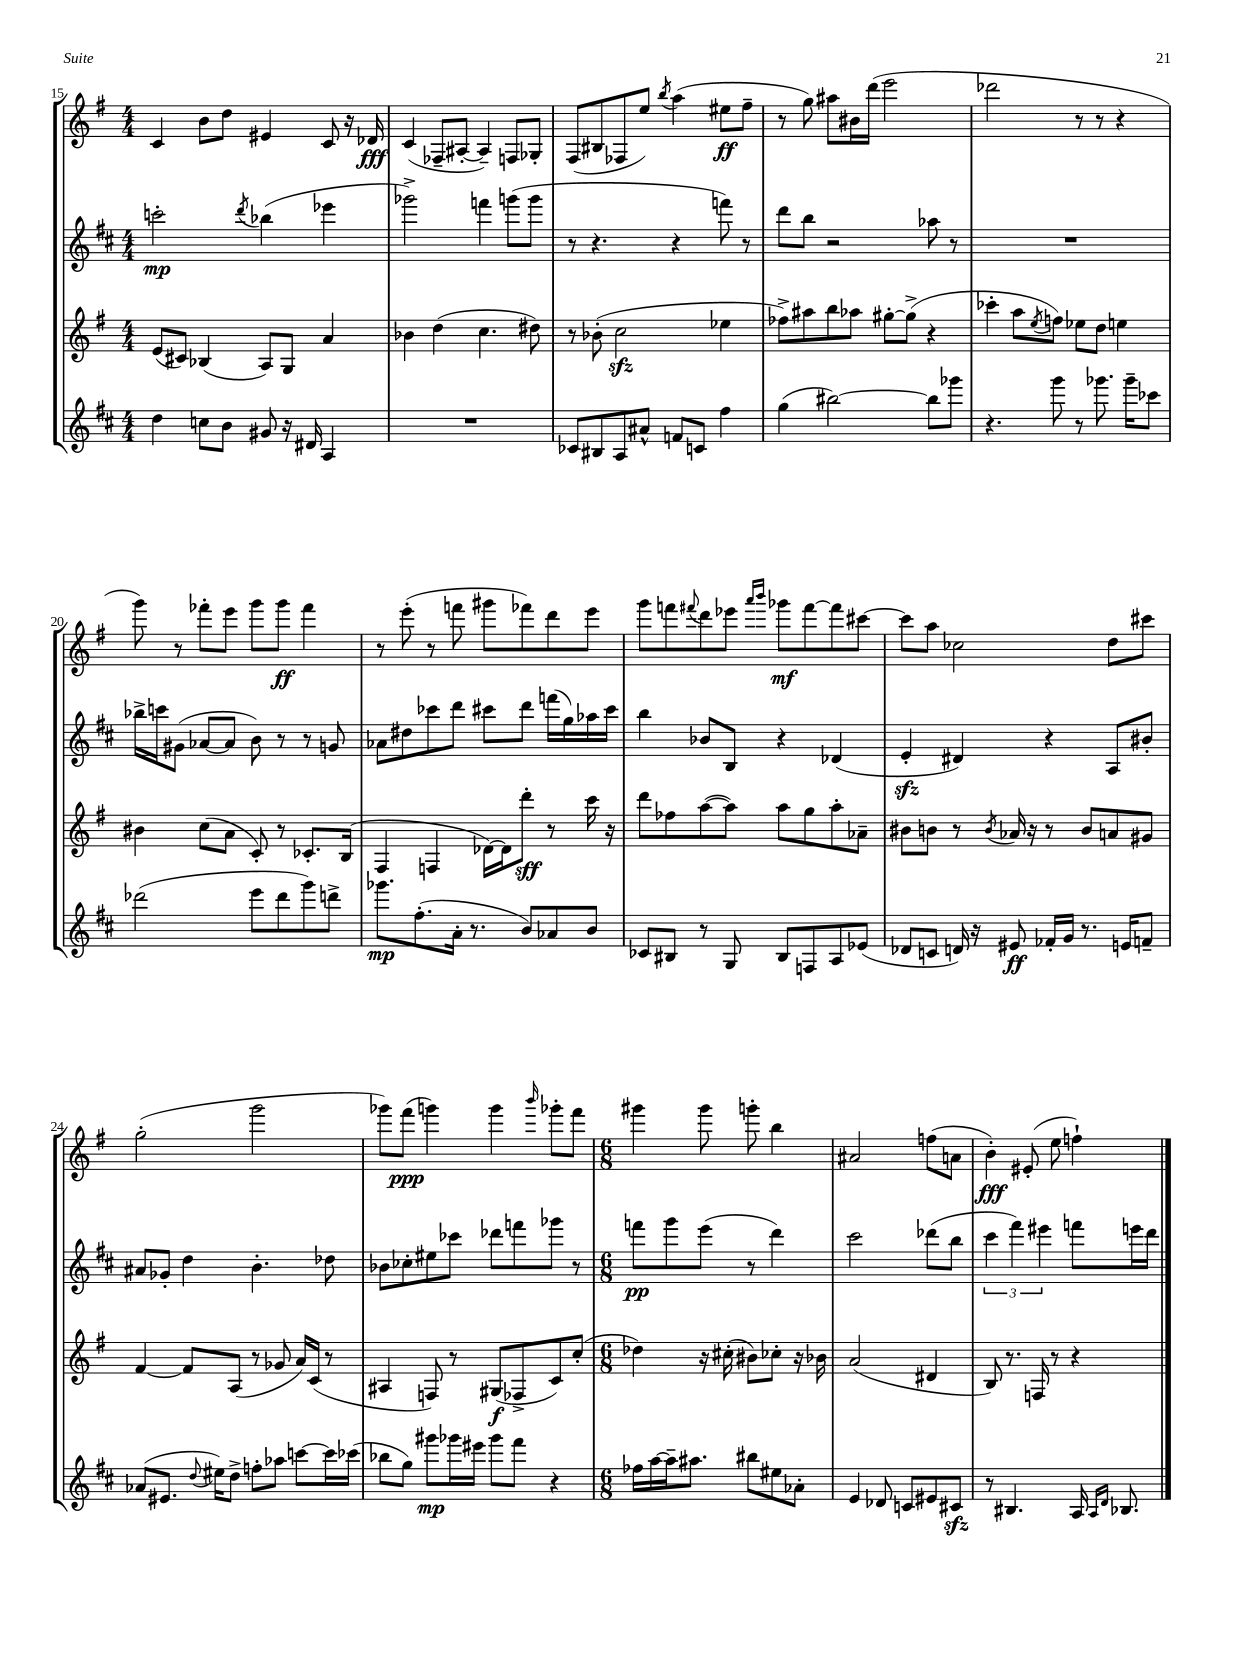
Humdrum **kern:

**kern	**kern	**kern	**kern
*staff4	*staff3	*staff2	*staff1
*clefG2	*clefG2	*clefG2	*clefG2
*k[f#c#]	*k[f#]	*k[f#c#]	*k[f#]
*M4/4	*M4/4	*M4/4	*M4/4
4dd	(8e	2ccc'	4c
.	8c#)	.	.
8cc	(4B-	.	8b
8b	.	.	8dd
.	.	8qddd	.
8g#	8A)	(4bb-	4e#
16r	8G	.	.
16d#	.	.	.
4A	4a	4eee-	8c
.	.	.	16r
.	.	.	16d-
=	=	=	=
1r	4b-	2ggg-^)	(4c
.	(4dd	.	8F-~
.	.	.	[8A#'
.	4.cc	4fff	4A#~])
.	.	(8ggg	8F
.	8dd#)	8ggg	8G-'
=	=	=	=
8c-	8r	8r	(8F#
8B#	(8b-'	4.r	8B#
8A	2cc	.	8F-
8a#^^	.	.	8ee)
.	.	.	8qbb
8f	.	4r	(4aa
8c	.	.	.
4ff#	4ee-	8fff)	8ee#
.	.	8r	8ff#~
=	=	=	=
(4gg	8ff-^)	8ddd	8r
.	8aa#	8bb	8gg)
[2bb#)	8bb	2r	8aa#
.	8aa-	.	16b#
.	.	.	(16ddd
.	[8gg#'	.	2eee
.	(8gg#^]	.	.
8bb#]	4r	8aa-	.
8ggg-	.	8r	.
=	=	=	=
4.r	4ccc-'	1r	2ddd-
.	8aa	.	.
.	8qee	.	.
8ggg	8ff)	.	.
8r	8ee-	.	8r
8.ggg-	8dd	.	8r
.	4ee	.	4r
16ggg-~	.	.	.
8ccc-	.	.	.
=	=	=	=
(2ddd-	4b#	16bb-^	8ggg)
.	.	16ccc	.
.	.	(8g#	8r
.	(8cc	[8a-	8fff-'
.	8a	8a-]	8eee
8eee	8c')	8b)	8ggg
8ddd-	8r	8r	8ggg
8ggg)	8.c-'	8r	4fff-
8ddd^	.	8g	.
.	(16B	.	.
=	=	=	=
8.ggg-	4F#	8a-	8r
.	.	8dd#	(8eee'
(8.ff#'	.	.	.
.	4F	8ccc-	8r
16a'	.	8ddd	8fff
8.r	.	.	.
.	[16d-)	8ccc#	8ggg#
.	16d-]	.	.
8b)	8ddd'	8ddd	8fff-)
8a-	8r	(16fff	8ddd
.	.	16gg)	.
8b	16ccc	16aa-	8eee
.	16r	16ccc#	.
=	=	=	=
8c-	8ddd	4bb	8ggg
8B#	8ff-	.	8fff
.	.	.	8qqfff#
8r	([8aa	8b-	8ddd
8G	8aa])	8B	8eee-
.	.	.	16qqaaa
.	.	.	16qqbbb
8B#	8aa	4r	8ggg-
8F	8gg	.	[8fff#
8A	8aa'	(4d-	8fff#]
(8e-	8a-~	.	[8ccc#
=	=	=	=
8d-	8b#	4e'	8ccc#]
8c	8b	.	8aa
16d)	8r	4d#)	2cc-
16r	.	.	.
.	8qb	.	.
8e#	16a-	.	.
.	16r	.	.
16f-'	8r	4r	.
16g	.	.	.
8.r	8b	.	.
.	8a	8A	8dd
16e	.	.	.
8f~	8g#	8b#'	8ccc#
=	=	=	=
(8a-	[4f#	8a#	(2gg'
8.e#	.	8g-'	.
.	8f#]	4dd	.
8qqdd	.	.	.
16ee#)	.	.	.
8dd^	(8A	.	.
8ff'	8r	4.b'	2ggg
8aa-	8g-	.	.
[8ccc	16a)	.	.
.	(16c	.	.
16ccc]	8r	8dd-	.
(16ccc-	.	.	.
=	=	=	=
8bb-	4A#	8b-	8ggg-)
8gg)	.	8cc-'	(8fff#
8ggg#	8F)	8ee#	4ggg)
16ggg-	8r	8ccc-	.
16eee#	.	.	.
8ggg-	(8G#	8ddd-	4ggg
8fff#	8F-^	8fff	.
.	.	.	16qqbbb
4r	8c)	8ggg-	8ggg-'
.	(8cc'	8r	8fff#
=	=	=	=
*M6/8	*M6/8	*M6/8	*M6/8
16ff-	4dd-)	8fff	4ggg#
[16aa	.	.	.
16aa~]	.	8ggg	.
8.aa#	.	.	.
.	16r	(8eee	8ggg#
.	(16cc#'	.	.
8bb#	8b#)	8r	8ggg'
8ee#	8cc-'	4ddd)	4bb
8a-'	16r	.	.
.	16b-	.	.
=	=	=	=
4e	(2a	2ccc#	2a#
8d-	.	.	.
8c	.	.	.
8e#	4d#	(8ddd-	(8ff
8c#	.	8bb	8a
=	=	=	=
8r	8B)	6ccc#	4b')
4.B#	8.r	.	.
.	.	6fff#)	.
.	.	.	(8e#'
.	16F	.	.
.	.	6eee#	.
.	8r	.	8ee
16A	4r	8fff	4ff`)
16qqA	.	.	.
16qqd	.	.	.
8.B-	.	.	.
.	.	16eee	.
.	.	16ddd	.
==	==	==	==
*-	*-	*-	*-
